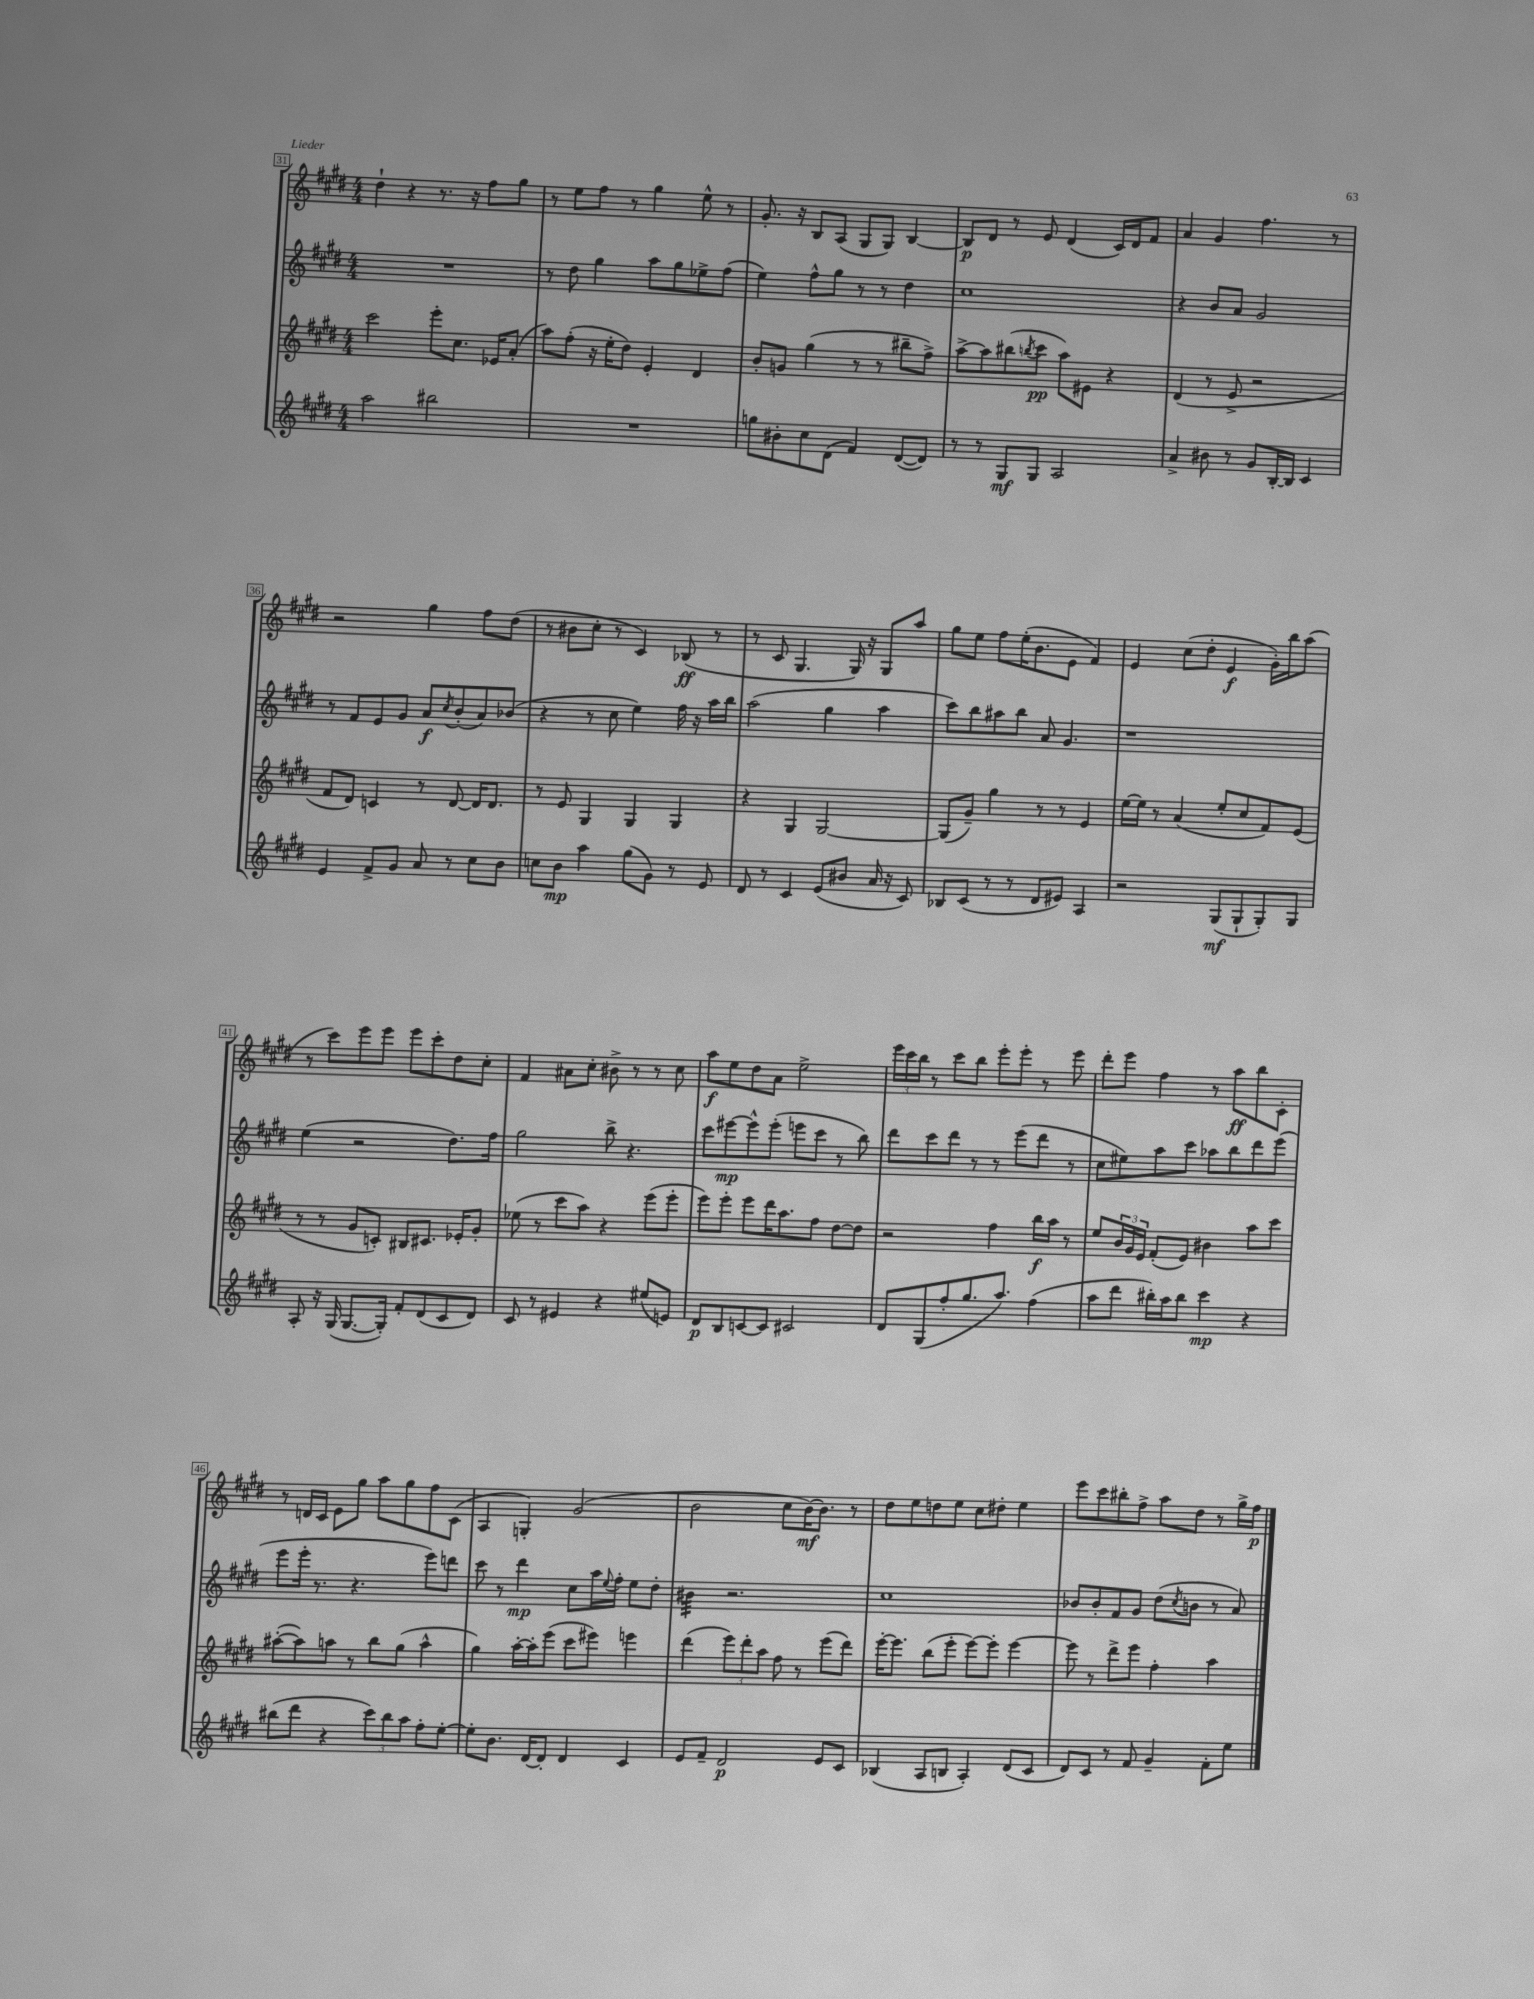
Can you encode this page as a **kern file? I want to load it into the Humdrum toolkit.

**kern	**kern	**kern	**kern
*staff4	*staff3	*staff2	*staff1
*clefG2	*clefG2	*clefG2	*clefG2
*k[f#c#g#d#]	*k[f#c#g#d#]	*k[f#c#g#d#]	*k[f#c#g#d#]
*M4/4	*M4/4	*M4/4	*M4/4
2aa	2ccc#	1r	4dd#`
.	.	.	4r
2bb#	8eee'	.	8.r
.	8.cc#	.	.
.	.	.	16r
.	.	.	8ff#
.	16e-	.	.
.	(8a'	.	8gg#
=	=	=	=
1r	8aa)	8r	8r
.	(8ff#'	8dd#	8ee
.	16r	4gg#	8ff#
.	16ee'	.	.
.	8dd#)	.	8r
.	4e'	8aa	4gg#
.	.	8gg#	.
.	4d#	8ee-^	8ee^^
.	.	(8ff#	8r
=	=	=	=
8gg	8b'	4ee)	8.g#'
8b#'	8g	.	.
.	.	.	16r
8cc#	(4gg#	8ff#^^	8B
(8d#	.	8gg#	(8A
4f#)	8r	8r	8G#
.	8r	8r	8G#)
([8d#	8bb#~	4dd#	[4B
8d#])	8ff#^)	.	.
=	=	=	=
8r	[8aa^	1cc#	8B]
8r	8aa]	.	8d#
8G#	(8bb#	.	8r
.	8qbb	.	.
8G#	8ccc#	.	8e
2A	8aa)	.	(4d#
.	8e#	.	.
.	4r	.	16c#)
.	.	.	16d#
.	.	.	8f#
=	=	=	=
4a^	(4d#	4r	4a
8b#	8r	8b	4g#
8r	8e^	8a	.
8g#	2r	2g#	4.ff#
[16B'	.	.	.
16B]	.	.	.
4c#	.	.	.
.	.	.	8r
=	=	=	=
4e	8f#	8r	2r
.	8d#)	8f#	.
8f#^	4c	8e	.
8g#	.	8g#	.
8a	8r	8a	4gg#
.	.	8qcc#	.
8r	[8d#	(8b'	.
8cc#	16d#]	8a)	8ff#
.	8.d#	.	.
8b	.	(8b-	(8dd#
=	=	=	=
8cc	8r	4r	8r
8b	8e	.	8b#
4aa	4G#	8r	8cc#'
.	.	8cc#	8r
(8gg#	4G#	4ee)	4c#)
8g#)	.	.	.
8r	4G#	16ff#	(8B-
.	.	16r	.
8e	.	16aa	8r
.	.	16bb	.
=	=	=	=
8d#	4r	(2aa	8r
8r	.	.	8c#
4c#	4G#	.	4.G#
(8e	[2G#	4gg#	.
8b#	.	.	16G#)
.	.	.	16r
16a	.	4aa	8G#
16r	.	.	.
8c#)	.	.	8aa
=	=	=	=
8B-	(8G#]	8ccc#)	8gg#
(8c#	8g#~)	8bb	8ee
8r	4gg#	8aa#	8ff#
8r	.	8bb	(16ee'
.	.	.	8.b
8d#	8r	8a	.
8e#)	8r	4.g#	8e
4A	4e	.	4f#)
=	=	=	=
2r	[16ee	1r	4e
.	16ee]	.	.
.	8r	.	.
.	(4a	.	(8cc#
.	.	.	8dd#'
(8G#	8ee'	.	4e
8G#`	8cc#	.	.
8G#')	8f#)	.	16g#')
.	.	.	16bb
8G#	(8e	.	(8aa
=	=	=	=
8A'	8r	(4ee	8r
16r	8r	.	8ccc#)
(16G#	.	.	.
[8.G#	8g#	2r	8eee
.	8c')	.	8eee
16G#'])	.	.	.
8f#'	8B#	.	8eee
(8d#	8.c#	.	8ccc#'
8c#	.	8.dd#)	8dd#
.	16e-'	.	.
8d#)	8g#'	.	8cc#'
.	.	16ff#	.
=	=	=	=
8c#	(8ee-	2gg#	4f#
8r	8r	.	.
4e#	8ccc#	.	8a#
.	8aa)	.	8cc#'
4r	4r	8bb^	8b#^
.	.	4.r	8r
(8ee#	(8eee	.	8r
8e)	8eee'	.	8cc#
=	=	=	=
8d#	8eee)	8ccc#	8aa
8B	8eee'	[8eee#	8ee
[8c	8eee	8eee#^^]	8dd#
8c]	16ddd#	(8eee#'	8a
.	8.aa	.	.
2c#	.	8eee	2ee^
.	8ff#	8ccc#	.
.	[8dd#	8r	.
.	8dd#]	8bb)	.
=	=	=	=
8d#	2r	8ddd#	24eee
.	.	.	24ccc#
.	.	.	24bb
(8G#	.	8ccc#	8r
8ff#'	.	8ddd#	8ccc#
8.gg#	.	8r	8bb
.	4ff#	8r	8eee'
8.aa)	.	.	.
.	.	(8eee	8eee'
(4ff#	16bb	8ddd#	8r
.	16aa	.	.
.	8r	8r	8eee
=	=	=	=
8aa	8ee	8cc#	8ddd#'
8ddd#	24b	8ee#)	8eee
.	24g#	.	.
.	24e	.	.
16bb#')	(8f#'	8aa	4ff#
16aa	.	.	.
8bb#	8e)	8ccc#	.
4ccc#	4b#	8aa-	8r
.	.	8bb	8aa
4r	8aa	8ddd#	8bb
.	8ccc#	(8eee	8c#'
=	=	=	=
(8bb#	([8aa#'	8eee	8r
8ddd#	8aa#])	16eee'	16d
.	.	8.r	16c#
4r	8aa	.	8e
.	8r	4.r	8gg#
12ccc#)	8bb	.	8aa
12bb#	.	.	.
.	(8gg#	.	8gg#
12aa	.	.	.
8ff#'	4aa^^	8eee)	8ff#
[8ee'	.	8ddd	(8c#
=	=	=	=
8ee']	4gg#)	8ccc#	4A
8.b	.	8r	.
.	[16aa'	4ddd#	4G')
[16d#	16aa']	.	.
8d#']	(8eee	.	.
4d#	8ccc#	8cc#	(2g#
.	8eee#)	16aa	.
.	.	8qqee	.
.	.	16ff#'	.
4c#	4eee	8ee	.
.	.	8dd#'	.
=	=	=	=
8e	(4ddd#	4b#	2b
8f#~	.	.	.
2d#	12eee)	2.r	.
.	12ddd#'	.	.
.	12aa	.	.
.	8ff#	.	8cc#
.	8r	.	[16b)
.	.	.	8.b]
8e	(8eee	.	.
8c#	8ddd#)	.	8r
=	=	=	=
(4B-	[16eee'	1cc#	8dd#
.	8.eee]	.	.
.	.	.	8ee
8A	(8bb	.	8dd
8B	8eee'	.	8ee
4A')	[8eee)	.	8cc#
.	8eee']	.	8dd#'
(8d#	[4eee	.	4ee
8c#	.	.	.
=	=	=	=
8d#)	8eee]	8b-	8eee
8c#	8r	8b-'	8ccc#
8r	8ddd#^	8f#	8bb#'
8f#	8eee	8g#	8ff#^
4g#~	4ff#'	(8dd#	8aa
.	.	8qcc#	.
.	.	8b	8dd#
8f#'	4aa	8r	8r
8ee	.	8a)	16gg#^
.	.	.	16ff#
==	==	==	==
*-	*-	*-	*-
